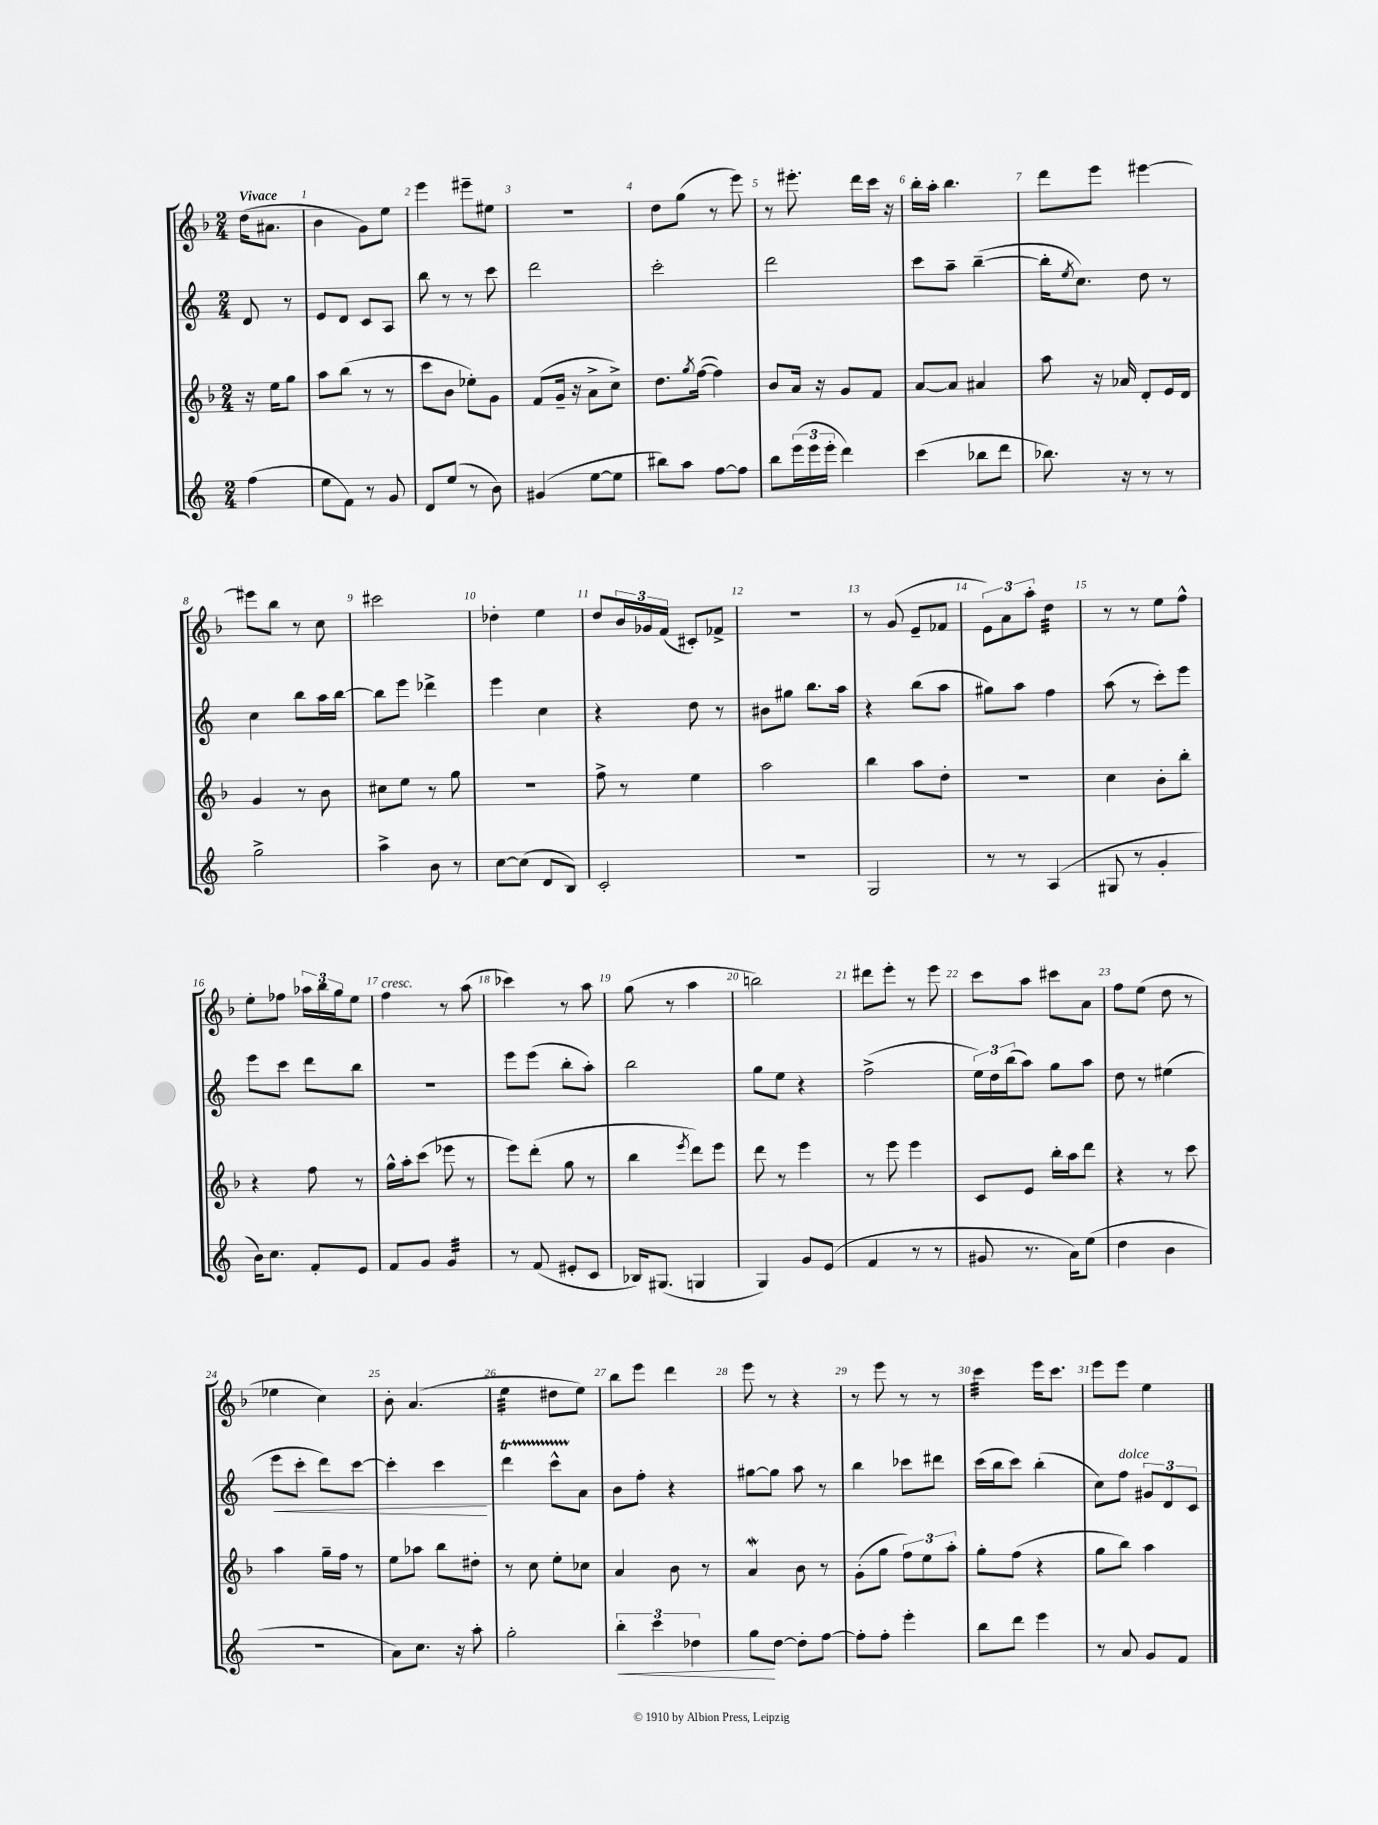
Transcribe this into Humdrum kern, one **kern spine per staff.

**kern	**dynam	**kern	**kern	**dynam	**kern
*part4	*part4	*part3	*part2	*part2	*part1
*staff4	*staff4	*staff3	*staff2	*staff2	*staff1
*clefG2	*	*clefG2	*clefG2	*	*clefG2
*k[]	*	*k[b-]	*k[]	*	*k[b-]
*M2/4	*	*M2/4	*M2/4	*	*M2/4
=	=	=	=	=	=
!	!	!	!	!	!LO:TX:a:B:t=Vivace
(4ff\	.	16r	8d/	.	(16dd\KL
.	.	16ee\KL	.	.	8.a#X\J
.	.	8gg\J	8r	.	.
=1	=1	=1	=1	=1	=1
8ee\L	.	8aa\L	8e/L	.	4b-\
8f\J)	.	(8bb-\J	8d/J	.	.
8r	.	8r	8c/L	.	8g\L)
8g/	.	8r	8A/J	.	8ee\J
=2	=2	=2	=2	=2	=2
8d/L	.	8ccc\L	8bb\	.	4eee\
(8ee/J	.	8b-\J	8r	.	.
8r	.	8ee-X'\L)	8r	.	8eee#X~\L
8b\)	.	8g\J	8ccc\	.	8ee#X\J
=3	=3	=3	=3	=3	=3
(4g#X/	.	(8f/L	2ddd\	.	2r
.	.	16g~/Jk	.	.	.
.	.	16r	.	.	.
[8ee\L	.	8a^\L	.	.	.
8ee\J]	.	8cc^\J)	.	.	.
=4	=4	=4	=4	=4	=4
8bb#X\L)	.	8.dd\L	2ccc'\	.	8dd\L
8aa\J	.	.	.	.	(8gg\J
.	.	8qgg/	.	.	.
.	.	([16ff\Jk	.	.	.
[8ff\L	.	4ff\])	.	.	8r
8ff\J]	.	.	.	.	8eee\)
=5	=5	=5	=5	=5	=5
8bb\L	.	8b-/L	2ddd\	.	8r
(24eee\L	.	16a/Jk	.	.	8.eee#X'\
24eee\	.	.	.	.	.
.	.	16r	.	.	.
24eee'\JJ	.	.	.	.	.
4ddd\)	.	8g/L	.	.	.
.	.	.	.	.	16ddd\LL
.	.	8f/J	.	.	16ccc\JJ
.	.	.	.	.	16r
=6	=6	=6	=6	=6	=6
(4ccc\	.	[8a/L	8ccc\L	.	16bb-'\LL
.	.	.	.	.	16aa'\JJ
.	.	8a/J]	8aa~\J	.	4.bb-\
8bb-X\L	.	4a#X/	([4bb~\	.	.
8ddd\J	.	.	.	.	.
=7	=7	=7	=7	=7	=7
8.bb-X\)	.	8aa\	16bb'\KL]	.	8ddd\L
.	.	.	8qee/	.	.
.	.	.	8.cc\J)	.	.
.	.	16r	.	.	8eee\J
16r	.	16a-X/	.	.	.
8r	.	8d'/L	8dd\	.	[4eee#X\
8r	.	16e/L	8r	.	.
.	.	16d/JJ	.	.	.
!!LO:LB:g=z
=8	=8	=8	=8	=8	=8
2gg^\	.	4g/	4cc\	.	8eee#X\L]
.	.	.	.	.	8bb-\J
.	.	8r	8bb\L	.	8r
.	.	8b-\	16aa\L	.	8cc\
.	.	.	[16bb\JJ	.	.
=9	=9	=9	=9	=9	=9
4aa^\	.	8cc#X\L	8bb\L]	.	2ccc#X\
.	.	8ee\J	8eee\J	.	.
8b\	.	8r	4ddd-X^\	.	.
8r	.	8gg\	.	.	.
=10	=10	=10	=10	=10	=10
[8cc\L	.	2r	4eee\	.	4dd-X'\
(8cc\J]	.	.	.	.	.
8d/L	.	.	4cc\	.	4ee\
8B/J)	.	.	.	.	.
=11	=11	=11	=11	=11	=11
2c'/	.	8ff^\	4r	.	8dd/L
.	.	8r	.	.	24b-/L
.	.	.	.	.	24g-X/
.	.	.	.	.	(24f/JJ
.	.	4ee\	8dd\	.	8c#X'/L)
.	.	.	8r	.	8f-X^/J
=12	=12	=12	=12	=12	=12
2r	.	2aa\	8b#X\L	.	2r
.	.	.	8gg#X\J	.	.
.	.	.	8.bb\L	.	.
.	.	.	16aa\Jk	.	.
=13	=13	=13	=13	=13	=13
2G/	.	4bb-\	4r	.	8r
.	.	.	.	.	(8g/
.	.	8aa\L	(8bb\L	.	8e~/L
.	.	8dd'\J	8aa\J	.	8f-X/J
=14	=14	=14	=14	=14	=14
8r	.	2r	8gg#X\L)	.	12e\L)
.	.	.	.	.	12a\
8r	.	.	8aa\J	.	.
.	.	.	.	.	12aa'\J
*	*	*	*	*	*tremolo
(4A/	.	.	4ff\	.	32dd\LLL
.	.	.	.	.	32dd\
.	.	.	.	.	32dd\
.	.	.	.	.	32dd\
.	.	.	.	.	32dd\
.	.	.	.	.	32dd\
.	.	.	.	.	32dd\
.	.	.	.	.	32dd\JJJ
*	*	*	*	*	*Xtremolo
=15	=15	=15	=15	=15	=15
8G#X/	.	4cc\	(8aa\	.	8r
8r	.	.	8r	.	8r
4g'/	.	8b-'\L	8ccc'\L)	.	8ee\L
.	.	8bb-'\J	8eee\J	.	8ff^^\J
!!LO:LB:g=z
=16	=16	=16	=16	=16	=16
16b\KL)	.	4r	8eee\L	.	8ee'\L
8.cc\J	.	.	.	.	.
.	.	.	8ccc\J	.	8ff-X\J
8f'/L	.	8ff\	8ddd\L	.	24aa-X\LL
.	.	.	.	.	24bb-\
.	.	.	.	.	24gg\J
8e/J	.	8r	8bb\J	.	8ee\J
=17	=17	=17	=17	=17	=17
!	!	!	!	!	!LO:TX:a:i:t=cresc.
8f/L	.	16gg^^\LL	2r	.	4ff\
.	.	16aa'\J	.	.	.
8g/J	.	(8ccc\J	.	.	.
*tremolo	*	*	*	*	*
32g/LLL	.	8eee-X\	.	.	8r
32g/	.	.	.	.	.
32g/	.	.	.	.	.
32g/	.	.	.	.	.
32g/	.	8r	.	.	(8aa\
32g/	.	.	.	.	.
32g/	.	.	.	.	.
32g/JJJ	.	.	.	.	.
*Xtremolo	*	*	*	*	*
=18	=18	=18	=18	=18	=18
8r	.	8eee\L)	8eee\L	.	4ccc-X\)
(8f/	.	(8ddd'\J	(8eee\J	.	.
8e#X'/L	.	8gg\	8bb'\L	.	8r
8c/J	.	8r	8aa'\J)	.	8aa\
=19	=19	=19	=19	=19	=19
16B-X/KL)	.	4bb-\	2bb\	.	(8gg\
(8.G#X/J	.	.	.	.	.
.	.	.	.	.	8r
.	.	8qeee/	.	.	.
4Gn/	.	8ddd\L)	.	.	4aa\
.	.	8eee\J	.	.	.
=20	=20	=20	=20	=20	=20
4G/)	.	8ddd\	8gg\L	.	2bbn\)
.	.	8r	8ee\J	.	.
8g/L	.	4eee\	4r	.	.
(8e/J	.	.	.	.	.
=21	=21	=21	=21	=21	=21
4f/	.	8r	(2ff^\	.	8ddd#X\L
.	.	8eee\	.	.	8eee'\J
8r	.	4eee\	.	.	8r
8r	.	.	.	.	8eee\
=22	=22	=22	=22	=22	=22
8g#X/	.	8c/L	24ee\LL)	.	8ccc\L
.	.	.	24dd\	.	.
.	.	.	(24bb\J	.	.
8.r	.	8e/J	8aa\J)	.	8aa\J
.	.	16bb-'\LL	8gg\L	.	8ccc#X\L
16a\KL)	.	16aa\J	.	.	.
(8ee\J	.	8ddd\J	8aa\J	.	8a\J
=23	=23	=23	=23	=23	=23
4dd\	.	4r	8dd\	.	8ff\L
.	.	.	8r	.	(8ee\J
4b\	.	8r	(4ee#X\	.	8dd\
.	.	8ccc\	.	.	8r
!!LO:LB:g=z
=24	=24	=24	=24	=24	=24
!	!	!	!	!LO:HP:b	!
2r	.	4aa\	8eee\L	<	4ee-X\
.	.	.	8ccc'\J	.	.
.	.	16gg~\LL	8ddd\L)	.	4cc\)
.	.	16ff\JJ	.	.	.
.	.	8r	[8ccc\J	.	.
=25	=25	=25	=25	=25	=25
8a\L)	.	8ee\L	4ccc'\]	.	8b-'\
8.cc\J	.	8aa-X\J	.	.	(4.a/
.	.	8bb-\L	4ccc\	.	.
16r	.	.	.	.	.
8aa'\	.	8dd#X'\J	.	.	.
.	.	.	.	[	.
=26	=26	=26	=26	=26	=26
*	*	*	*	*	*tremolo
2gg'\	.	8r	4dddT\	.	32ee\LLL
.	.	.	.	.	32ee\
.	.	.	.	.	32ee\
.	.	.	.	.	32ee\
.	.	8cc\	.	.	32ee\
.	.	.	.	.	32ee\
.	.	.	.	.	32ee\
.	.	.	.	.	32ee\JJJ
*	*	*	*	*	*Xtremolo
.	.	8ee'\L	8cccTTT^^\L	.	8dd#X\L
.	.	8cc-X\J	8a\J	.	8ee\J)
=27	=27	=27	=27	=27	=27
!	!LO:HP:b	!	!	!	!
6bb'\	<	4a/	8b\L	.	8bb-\L
.	.	.	8ff'\J	.	8eee\J
6ccc\	.	.	.	.	.
.	.	8b-\	4r	.	4ddd\
6dd-X\	.	.	.	.	.
.	.	8r	.	.	.
=28	=28	=28	=28	=28	=28
8gg\L	.	4aW/	[8gg#X\L	.	8eee\
[8dd\J	[	.	8gg#\J]	.	8r
8dd'\L]	.	8b-\	8aa\	.	4r
[8ff\J	.	8r	8r	.	.
=29	=29	=29	=29	=29	=29
8ff'\L]	.	(8g'\L	4bb\	.	8r
8ff'\J	.	8gg\J	.	.	8eee\
4eee'\	.	12ff\L)	8ccc-X\L	.	8r
.	.	12ee\	.	.	.
.	.	.	8ddd#X\J	.	8r
.	.	12aa'\J	.	.	.
=30	=30	=30	=30	=30	=30
*	*	*	*	*	*tremolo
8bb\L	.	8gg'\L	(16ccc\LL	.	32ccc\LLL
.	.	.	.	.	32ccc\
.	.	.	16bb\J	.	32ccc\
.	.	.	.	.	32ccc\
8ddd\J	.	(8ff\J	8ccc\J)	.	32ccc\
.	.	.	.	.	32ccc\
.	.	.	.	.	32ccc\
.	.	.	.	.	32ccc\JJJ
*	*	*	*	*	*Xtremolo
4eee\	.	4r	(4bb'\	.	16eee\KL
.	.	.	.	.	8.ccc\J
=31	=31	=31	=31	=31	=31
8r	.	8gg\L	8cc\L)	.	8eee\L
!	!	!	!LO:TX:a:i:t=dolce	!	!
8a/	.	8bb-\J)	8ff\J	.	8eee\J
8g/L	.	4aa\	12g#X/L	.	4ee\
.	.	.	12d/	.	.
8f/J	.	.	.	.	.
.	.	.	12c/J	.	.
==	==	==	==	==	==
*-	*-	*-	*-	*-	*-
